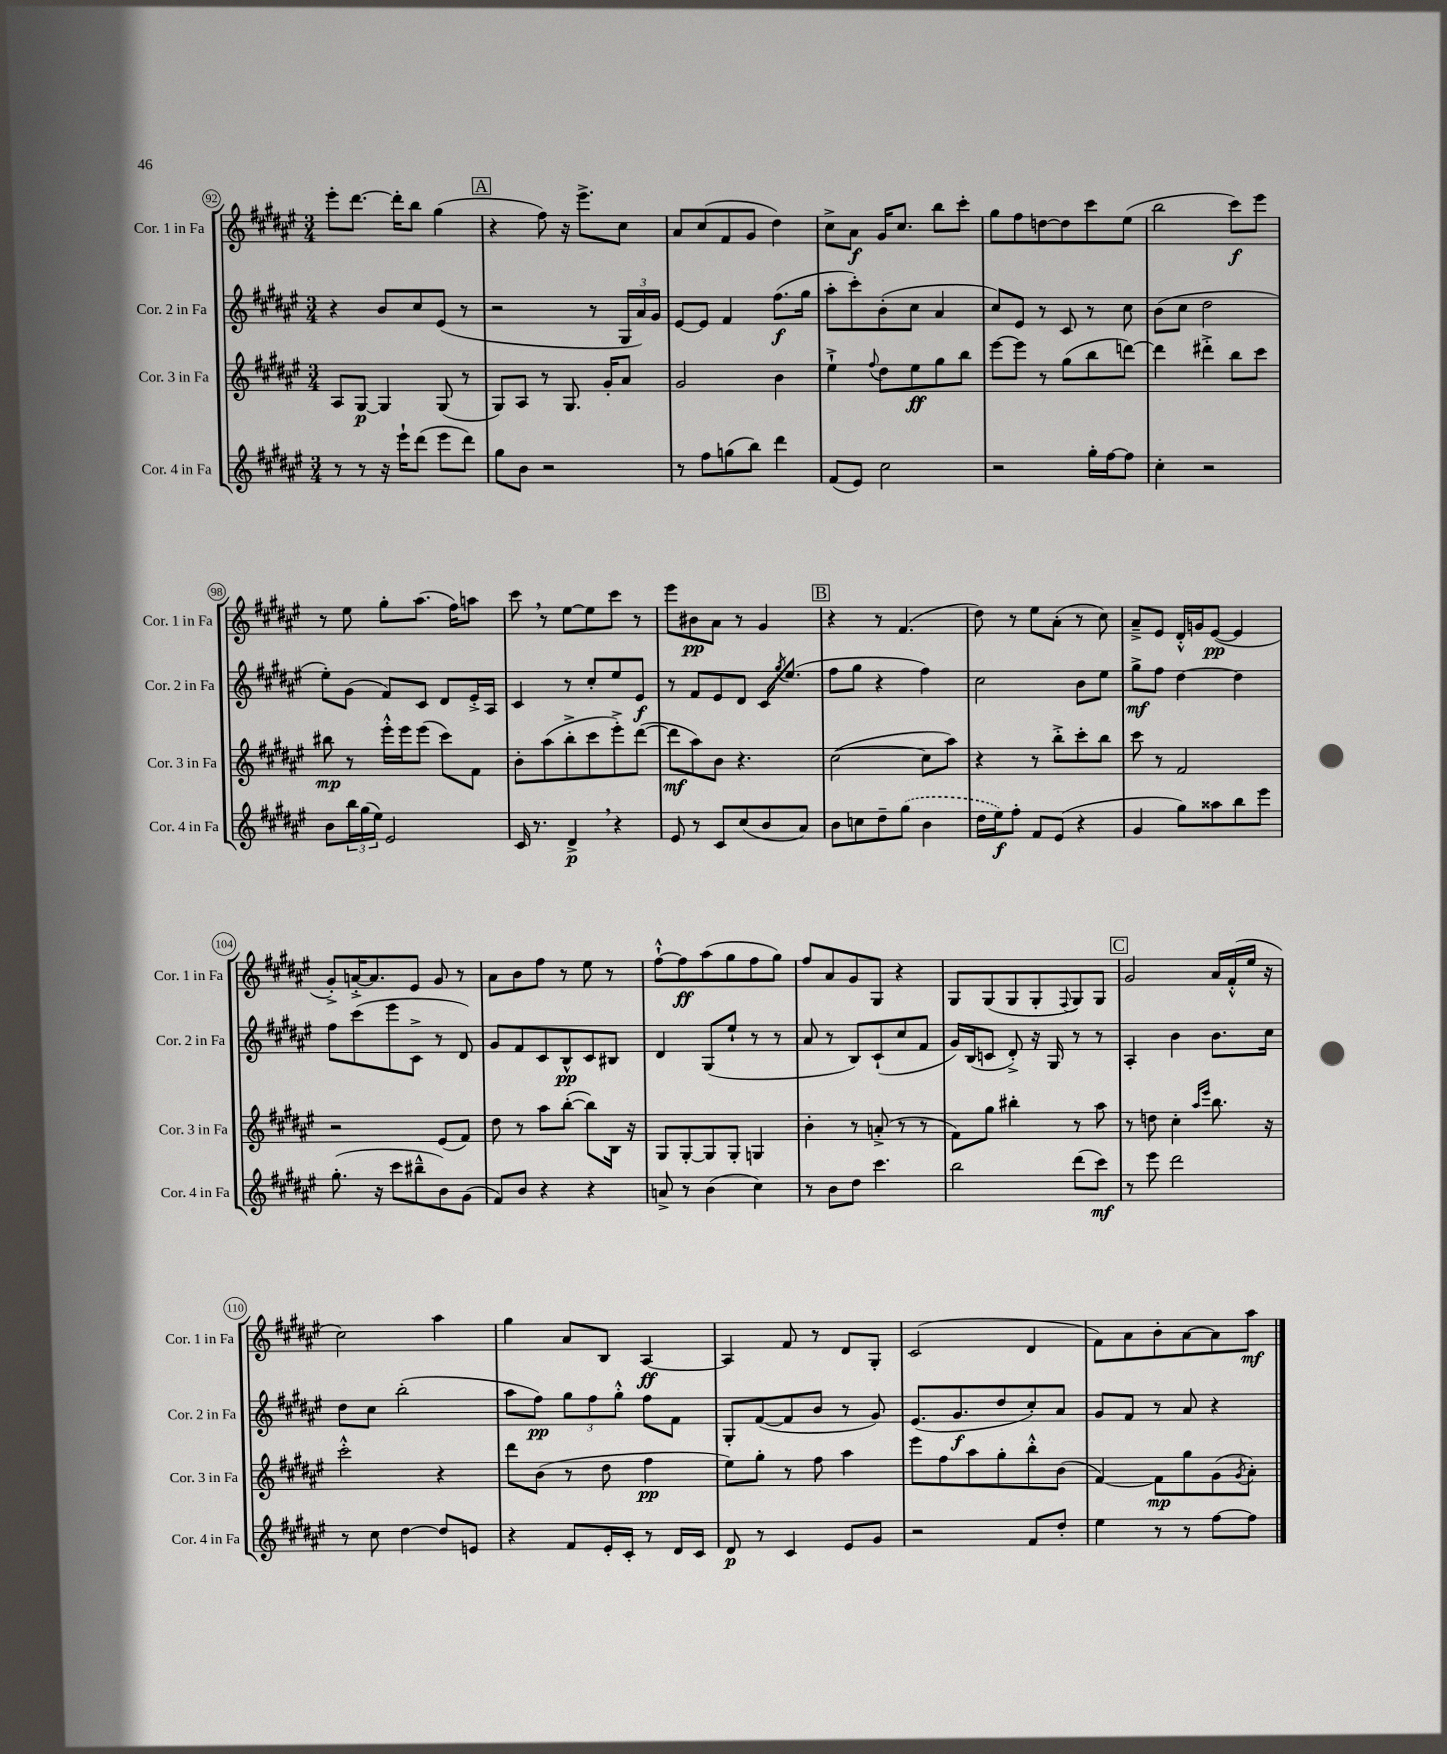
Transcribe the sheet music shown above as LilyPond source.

<<
\new StaffGroup <<
\new Staff = "s0" \with { instrumentName = "Cor. 1 in Fa" shortInstrumentName = "Cor. 1 in Fa" } {
    \clef treble \key fis \major \numericTimeSignature \time 3/4
    eis'''8-. dis'''8.~ dis'''16-. b''8 gis''4( |
    \mark \markup { \box "A" } r4 fis''8) r16 eis'''8.-> cis''8 |
    ais'8 cis''8( fis'8 gis'8 dis''4) |
    cis''8-> ais'8\f gis'16 cis''8. b''8 cis'''8-. |
    gis''8 fis''8 d''8~ d''8 cis'''8 eis''8( |
    b''2 cis'''8\f) eis'''8 |
    r8 eis''8 gis''8-. ais''8.( fis''16) a''8 |
    cis'''8 \breathe r8 eis''8~ eis''8 cis'''8 r8 |
    eis'''8 bis'8\pp ais'8 r8 gis'4 |
    \mark \markup { \box "B" } r4 r8 fis'4.( |
    dis''8) r8 eis''8 ais'8-.( r8 cis''8) |
    ais'8---> eis'8 dis'16-.-^ g'16 eis'8~\pp( eis'4 |
    gis'8-.->) a'16~-.-> a'8. eis'8 gis'8 r8 |
    ais'8 b'8 fis''8 r8 eis''8 r8 |
    fis''8~-!-^ fis''8\ff ais''8( gis''8 fis''8 gis''8) |
    fis''8 ais'8 gis'8 gis8 r4 |
    gis8 gis8( gis8 gis8-. \appoggiatura { fis8 } gis8) gis8 |
    \mark \markup { \box "C" } gis'2 ais'16 fis'16-.-^( eis''16 r16 |
    cis''2) ais''4 |
    gis''4 ais'8 b8 ais4~\ff |
    ais4 fis'8 r8 dis'8 gis8-. |
    cis'2( dis'4 |
    fis'8) ais'8 b'8-. ais'8~ ais'8 ais''8\mf \bar "|." |
}
\new Staff = "s1" \with { instrumentName = "Cor. 2 in Fa" shortInstrumentName = "Cor. 2 in Fa" } {
    \clef treble \key fis \major \numericTimeSignature \time 3/4
    r4 b'8 cis''8 eis'8( r8 |
    \mark \markup { \box "A" } r2 r8 \tuplet 3/2 { gis16 ais'16) gis'16 } |
    eis'8~ eis'8 fis'4 fis''8.\f( gis''16 |
    ais''8-. cis'''8-.) b'8-.( cis''8 ais'4 |
    cis''8) eis'8 r8 cis'8 r8 cis''8 |
    b'8( cis''8 dis''2 |
    eis''8-.) gis'8( fis'8) cis'8 dis'8 eis'16-.-> ais16 |
    cis'4 r8 cis''8-. eis''8 eis'8\f |
    r8 fis'8 eis'8 dis'8 cis'16 \acciaccatura { gis''8 } eis''8.( |
    \mark \markup { \box "B" } fis''8 gis''8 r4 fis''4) |
    cis''2 b'8 eis''8 |
    gis''8->\mf fis''8 dis''4~ dis''4 |
    fis''8 cis'''8( eis'''8 cis'8-> r8 dis'8) |
    gis'8 fis'8 cis'8 b8-^\pp cis'8 bis8 |
    dis'4 gis8( eis''8-! r8 r8 |
    ais'8 r8 b8) cis'8-!( cis''8 fis'8 |
    gis'16) b16( c'8 dis'8-.->) r16 gis16 r8 r8 |
    \mark \markup { \box "C" } ais4-. b'4 b'8. cis''16 |
    dis''8 cis''8 b''2-.( |
    ais''8 fis''8\pp) \tuplet 3/2 { gis''8 fis''8 gis''8-.-^ } fis''8 fis'8 |
    gis8-. fis'8~( fis'8 b'8 r8 gis'8) |
    eis'8.( gis'8.\f dis''8 cis''8-.) ais'8 |
    gis'8 fis'8 r8 ais'8 r4 \bar "|." |
}
\new Staff = "s2" \with { instrumentName = "Cor. 3 in Fa" shortInstrumentName = "Cor. 3 in Fa" } {
    \clef treble \key fis \major \numericTimeSignature \time 3/4
    ais8 gis8~\p gis4 gis8( r8 |
    \mark \markup { \box "A" } gis8) ais8 r8 gis8. gis'16-. ais'8 |
    gis'2 b'4 |
    eis''4-!-> \appoggiatura { fis''8 } dis''8 eis''8\ff gis''8 b''8 |
    eis'''8~ eis'''8 r8 gis''8( b''8 d'''8~) |
    d'''4 dis'''4-.-> b''8 cis'''8 |
    bis''8\mp r8 eis'''16-.-^ eis'''16 eis'''8( cis'''8) fis'8 |
    b'8-. ais''8( b''8-.-> cis'''8 eis'''8-.->) dis'''8~( |
    dis'''8\mf ais''8) b'8 r4. |
    \mark \markup { \box "B" } cis''2~( cis''8 ais''8) |
    r4 r8 b''8-.-> cis'''8-. b''8 |
    cis'''8 r8 fis'2 |
    r2 eis'8( fis'8) |
    dis''8 r8 ais''8 b''8~-.( b''8) b16 r16 |
    gis8 gis8~-. gis8 gis8-. g4 |
    b'4-. r8 a'8-.->( r8 r8 |
    fis'8) gis''8 bis''4-. r8 ais''8 |
    \mark \markup { \box "C" } r8 d''8 cis''4-. \grace { ais''16 eis'''16 } b''8. r16 |
    cis'''2-.-^ r4 |
    dis'''8 b'8( r8 dis''8 fis''4\pp |
    eis''8) gis''8-. r8 fis''8 ais''4 |
    eis'''8 fis''8 ais''8 gis''8-. b''8-.-^ b'8( |
    fis'4~) fis'8\mp gis''8 gis'8( \acciaccatura { gis'8 } ais'8-.) \bar "|." |
}
\new Staff = "s3" \with { instrumentName = "Cor. 4 in Fa" shortInstrumentName = "Cor. 4 in Fa" } {
    \clef treble \key fis \major \numericTimeSignature \time 3/4
    r8 r8 r16 eis'''16-! dis'''8( eis'''8 dis'''8) |
    \mark \markup { \box "A" } gis''8 b'8 r2 |
    r8 fis''8 g''8( b''8) dis'''4 |
    fis'8( eis'8) cis''2 |
    r2 gis''16-. fis''16~ fis''8 |
    cis''4-. r2 |
    b'8 \tuplet 3/2 { b''16 gis''16( eis''16) } eis'2 |
    cis'16 r8. dis'4->\p \breathe r4 |
    eis'8 r8 cis'8 cis''8( b'8 ais'8) |
    \mark \markup { \box "B" } b'8 c''8 dis''8-- \once \slurDashed gis''8( b'4 |
    dis''16 eis''16\f) fis''8-. fis'8 eis'8( r4 |
    gis'4 gis''8) aisis''8 b''8 eis'''8 |
    gis''8.-.( r16 cis'''8 bis''8---^ b'8) gis'8( |
    fis'8) b'8 r4 r4 |
    a'8-> r8 b'4( cis''4) |
    r8 b'8 dis''8 cis'''4. |
    b''2 dis'''8( cis'''8\mf) |
    \mark \markup { \box "C" } r8 eis'''8 dis'''2 |
    r8 cis''8 dis''4~ dis''8 e'8 |
    r4 fis'8 eis'16-. cis'16-. r8 dis'16 cis'16 |
    dis'8\p r8 cis'4 eis'8 gis'8 |
    r2 fis'8 dis''8-. |
    eis''4 r8 r8 fis''8~ fis''8 \bar "|." |
}
>>
>>
\layout { \context { \Score currentBarNumber = #92 \override BarNumber.stencil = #(make-stencil-circler 0.1 0.3 ly:text-interface::print) } }
